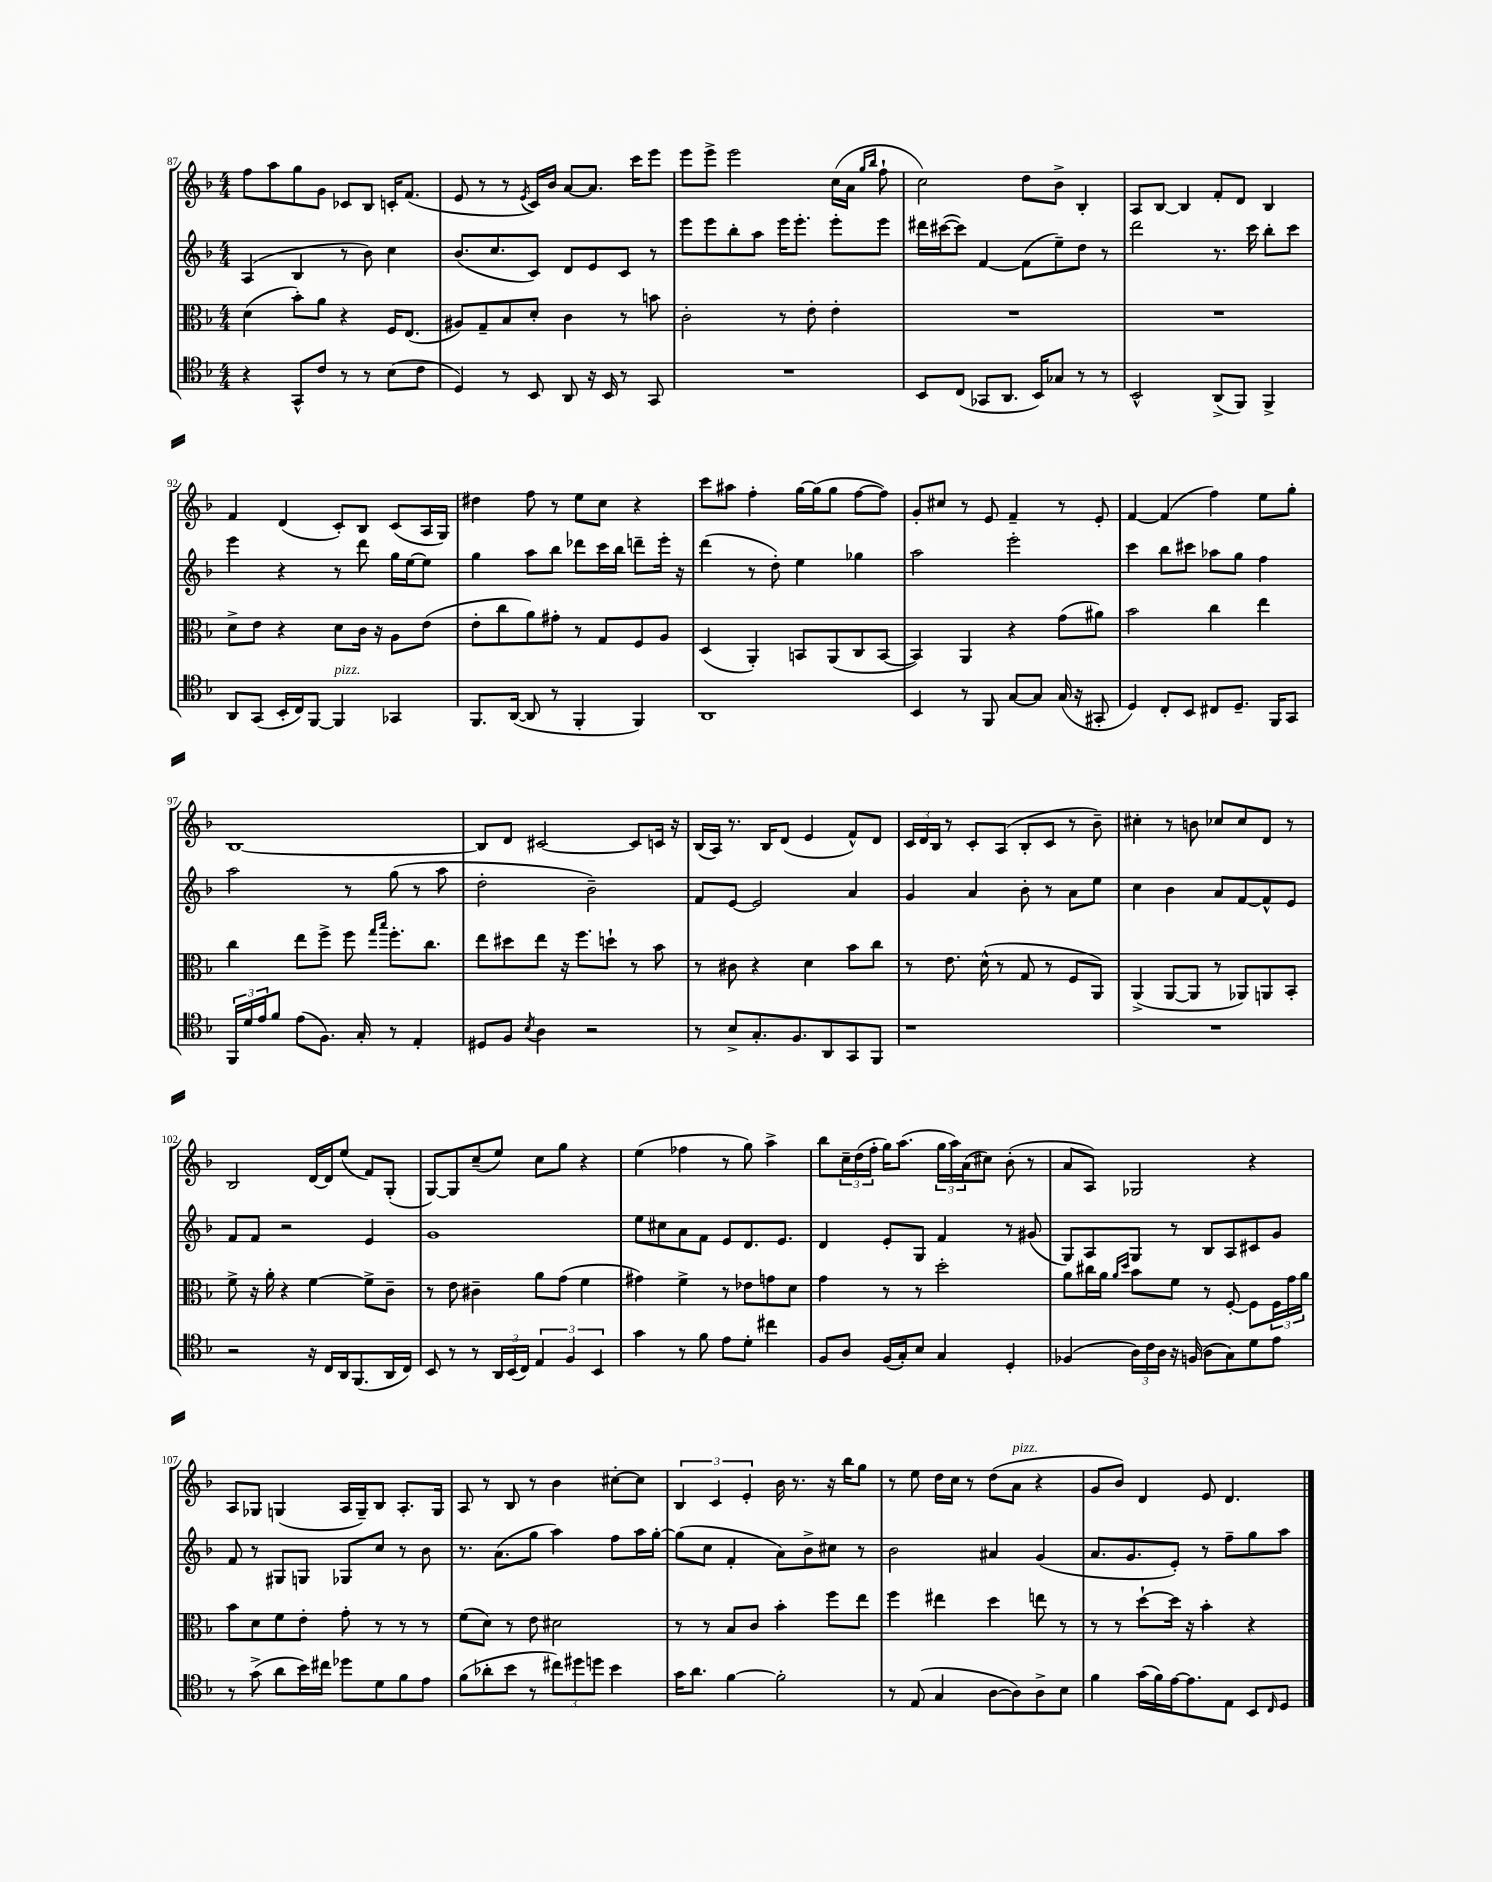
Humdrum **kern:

**kern	**kern	**kern	**kern
*staff4	*staff3	*staff2	*staff1
*clefC4	*clefC3	*clefG2	*clefG2
*k[b-]	*k[b-]	*k[b-]	*k[b-]
*M4/4	*M4/4	*M4/4	*M4/4
4r	(4d\	(4A/	8ff\L
.	.	.	8aa\
8GG^^/L	8b-'\L)	4B-/	8gg\
8c/J	8a\J	.	8g\J
8r	4r	8r	8c-/L
8r	.	8b-\)	8B-/J
(8B-\L	16F/LK	4cc\	16c'/LK
.	(8.E/J	.	(8.f/J
8c\J	.	.	.
=	=	=	=
4D/)	8A#/L)	(8.b-/L	8e/
.	8G~/	.	8r
.	.	8.cc/	.
8r	8B-/	.	8r
.	.	.	8qe/
8BB-/	8d'/J	8c/J)	16c/LL)
.	.	.	16b-/JJ
8AA/	4c\	8d/L	[8a/L
16r	.	8e/	8.a/]J
16BB-/	.	.	.
8r	8r	8c/J	.
.	.	.	16ccc\LK
8GG/	8b\	8r	8eee\J
=	=	=	=
1r	2c'\	8eee\L	8eee\L
.	.	8eee\	8eee^\J
.	.	8bb-'\	2eee\
.	.	8aa\J	.
.	8r	16eee\LK	.
.	.	8.eee'\J	.
.	8e'\	.	.
.	4e'\	8eee'\L	(16cc\LL
.	.	.	16a\JJ
.	.	.	16qqgg/LL
.	.	.	16qqbb-/JJ
.	.	8eee\J	8ff`\
=	=	=	=
8BB-/L	1r	16ddd#\LL	2cc\)
.	.	([16ccc#\J	.
(8C/J	.	8ccc#\]J)	.
8GG-/L	.	[4f/	.
8.AA/J	.	.	.
.	.	(8f\]L	8dd\L
16BB-/LK)	.	.	.
8G-/J	.	8ee~\)	8b-^\J
8r	.	8dd\J	4B-'/
8r	.	8r	.
=	=	=	=
2BB-^^/	1r	2ddd\	8A/L
.	.	.	[8B-/J
.	.	.	4B-/]
(8AA^/L	.	8.r	8f'/L
8FF/J)	.	.	8d/J
.	.	16ccc\	.
4FF^/	.	8bb-'\L	4B-/
.	.	8ccc\J	.
=	=	=	=
8AA/L	8d^\L	4eee\	4f/
(8GG/J	8e\J	.	.
16BB-'/LL	4r	4r	(4d/
16C/J)	.	.	.
[8FF/J	.	.	.
4FF/]	8d\L	8r	8c'/L)
.	16c\Jk	8ddd\	8B-/J
.	16r	.	.
4GG-/	8A\L	16gg\LL	(8c/L
.	.	[16ee\J	.
.	(8e\J	8ee\]J	16A/L
.	.	.	16G/JJ)
=	=	=	=
8.FF/L	8e'\L	4gg\	4dd#\
.	8cc\	.	.
([16AA/Jk	.	.	.
8AA/]	8a\)	8aa\L	8ff\
8r	8g#'\J	8bb-\J	8r
4FF'/	8r	8ddd-\L	8ee\L
.	8G/L	16ccc\L	8cc\J
.	.	16bb-\JJ	.
4FF/)	8F/	8ddd~\L	4r
.	8A/J	16eee'\Jk	.
.	.	16r	.
=	=	=	=
1AA	(4D/	(4ddd\	8ccc\L
.	.	.	8aa#\J
.	4AA'/)	8r	4ff'\
.	.	8dd'\)	.
.	8BB/L	4ee\	[16gg\LL
.	.	.	(16gg\]J
.	(8AA/	.	8gg\J
.	8C/	4gg-\	[8ff\L
.	[8BB/J	.	8ff\]J)
=	=	=	=
4BB-/	4BB/])	2aa\	8g'/L
.	.	.	8cc#/J
8r	4AA/	.	8r
8FF/	.	.	8e/
[8G/L	4r	2eee'\	4f~/
8G/]J	.	.	.
(16G/	(8g\L	.	8r
16r	.	.	.
8GG#'/	8a#\J)	.	8e'/
=	=	=	=
4D/)	2b-\	4ccc\	[4f/
8C'/L	.	8bb-\L	(4f/]
8BB-/J	.	8ccc#\J	.
8C#/L	4cc\	8aa-\L	4ff\)
8.D~/J	.	8gg\J	.
.	4ee\	4ff\	8ee\L
16FF/LK	.	.	.
8GG/J	.	.	8gg'\J
=	=	=	=
24FF/LL	4cc\	2aa\	[1B-
24d/	.	.	.
24e/J	.	.	.
8f/J	.	.	.
(8e\L	8ee\L	.	.
8.F\J)	8ff^\J	.	.
.	8ff\	8r	.
16G'/	.	.	.
.	16qqgg/LL	.	.
.	16qqbb-/JJ	.	.
8r	8.ff'\L	(8gg\	.
4E'/	.	8r	.
.	8.cc\J	.	.
.	.	8aa\	.
=	=	=	=
8D#/L	8ee\L	2dd'\	8B-/]L
8F/J	8dd#\	.	8d/J
8qB-/	.	.	.
4A\	8ee\J	.	[2c#/
.	16r	.	.
.	8.ff\L	.	.
2r	.	2b-~\)	.
.	8dd`\J	.	.
.	8r	.	8c#/]L
.	8b-\	.	16c/Jk
.	.	.	16r
=	=	=	=
8r	8r	8f/L	(16B-/LL
.	.	.	16A/JJ)
8B-^/L	8c#\	[8e/J	8.r
8.G'/	4r	2e/]	.
.	.	.	16B-/LK
.	.	.	(8d/J
8.F/	.	.	.
.	4d\	.	4e/
8AA/	.	.	.
8GG/	8b-\L	4a/	8f^^/L)
8FF/J	8cc\J	.	8d/J
=	=	=	=
1r	8r	4g/	24c/LL
.	.	.	24d/
.	.	.	24B-/JJ
.	8.e\	.	8r
.	.	4a/	8c'/L
.	(16d^^\	.	.
.	8r	.	(8A/J
.	8G/	8b-'\	8B-'/L
.	8r	8r	8c/J
.	8F/L	8a\L	8r
.	8AA/J)	8ee\J	8b-~\)
=	=	=	=
1r	(4AA^/	4cc\	4cc#'\
.	[8AA/L	4b-\	8r
.	8AA/]J	.	8b\
.	8r	8a/L	8cc-/L
.	8AA-/L)	[8f/	8cc-/
.	8AA/	8f^^/]	8d/J
.	8BB-'/J	8e/J	8r
=	=	=	=
2r	8f^\	8f/L	2B-/
.	16r	8f/J	.
.	16a'\	.	.
.	4r	2r	.
16r	[4f\	.	[16d/LL
16C/LL	.	.	16d/]J
16AA/J	.	.	(8ee/J
(8.FF/	.	.	.
.	8f^\]L	4e/	8f/L)
16AA/L	8c~\J	.	(8G'/J
16C/JJ)	.	.	.
=	=	=	=
8BB-/	8r	1g	[8G/L)
8r	8e\	.	8G/]
8r	4c#~\	.	(8cc~/
24AA/LL	.	.	8ee/J)
(24BB-/	.	.	.
24C/JJ)	.	.	.
6E/	8a\L	.	8cc\L
.	(8g\J	.	8gg\J
6F/	.	.	.
.	4f\	.	4r
6BB-/	.	.	.
=	=	=	=
4g\	4g#\)	8ee\L	(4ee\
.	.	8cc#\	.
8r	4f^\	8a\	4ff-\
8f\	.	8f\J	.
8e\L	8r	8e/L	8r
8d'\J	8e-\L	8.d/	8gg\)
4cc#\	8g\	.	4aa^\
.	.	8.e/J	.
.	8d\J	.	.
=	=	=	=
8F/L	4g\	4d/	8bb-\L
8A/J	.	.	24cc~\L
.	.	.	(24dd\
.	.	.	24ff'\JJ
(16F/LL	8r	8e'/L	16gg\LK)
16G'/J)	.	.	(8.aa\J
8B-/J	8r	8G/J	.
4G/	2dd'\	4f/	24gg\LL
.	.	.	24aa\)
.	.	.	(24a\J
.	.	.	8cc#\J)
4D'/	.	8r	(8b-'\
.	.	(8g#/	8r
=	=	=	=
(4F-/	8a\L	8G/L)	8a/L
.	16cc#\L	8A/	8A/J)
.	16a\JJ	.	.
.	16qqa/LL	.	.
.	16qqdd/JJ	.	.
24A\LL)	8b-\L	8G/J	2G-/
24c\	.	.	.
24A\JJ	.	.	.
16r	8f\J	8r	.
(16F/	.	.	.
8A\L	8r	8B-/L	.
8G\)	[8F'/	8A/	.
8d\	8F\]L	8c#/	4r
8e\J	24F\L	8g/J	.
.	24g\	.	.
.	24a\JJ	.	.
=	=	=	=
8r	8b-\L	8f/	8A/L
(8g^\	8d\	8r	8G-/J
8a\L	8f\	8G#/L	(4G/
16b-\L)	8e'\J	8G/J	.
16cc#\JJ	.	.	.
8dd-\L	8g'\	8G-/L	16A/LL
.	.	.	16G~/J)
8d\	8r	8cc/J	8B-/J
8f\	8r	8r	8.A'/L
8e\J	8r	8b-\	.
.	.	.	16G/Jk
=	=	=	=
(8f\L	(8f\L	8.r	8A/
8a-'\	8d\J)	.	8r
.	.	(8.a\L	.
8b-\J	8r	.	8B-/
8r	8e\	8gg\J	8r
12cc#\L)	2d#\	4aa\)	4b-\
12dd#\	.	.	.
12dd\J	.	.	.
4b-\	.	8ff\L	[8cc#'\L
.	.	16aa\L	8cc#\]J
.	.	[16gg'\JJ	.
=	=	=	=
16g\LK	8r	(8gg\]L	6B-/
8.a\J	.	.	.
.	8r	8cc\J	.
.	.	.	6c/
[4f\	8B-/L	4f'/	.
.	.	.	6e'/
.	8c/J	.	.
2f'\]	4b-'\	8a\L)	16b-\
.	.	.	8.r
.	.	8b-^\	.
.	8ff\L	8cc#\J	16r
.	.	.	16bb-\LK
.	8ee\J	8r	8gg\J
=	=	=	=
8r	4ff\	2b-\	8r
(8E/	.	.	8ee\
4G/	4ee#\	.	16dd\LL
.	.	.	16cc\JJ
.	.	.	8r
[8A\L	4dd\	4a#/	(8dd\L
8A\])	.	.	8a\J
8A^\	8ee\	(4g/	4r
8B-\J	8r	.	.
=	=	=	=
4f\	8r	8.a/L	8g/L
.	8r	.	8b-/J)
.	.	8.g/	.
(16g\LL	[8dd`\L	.	4d/
16f\)	.	.	.
[16e\J	16dd\]Jk	8e'/J)	.
8.e\]	16r	.	.
.	4b-'\	8r	8e/
8E\J	.	8ff~\L	4.d/
8BB-/L	4r	8gg\	.
16qqC/	.	.	.
8D/J	.	8aa\J	.
==	==	==	==
*-	*-	*-	*-
